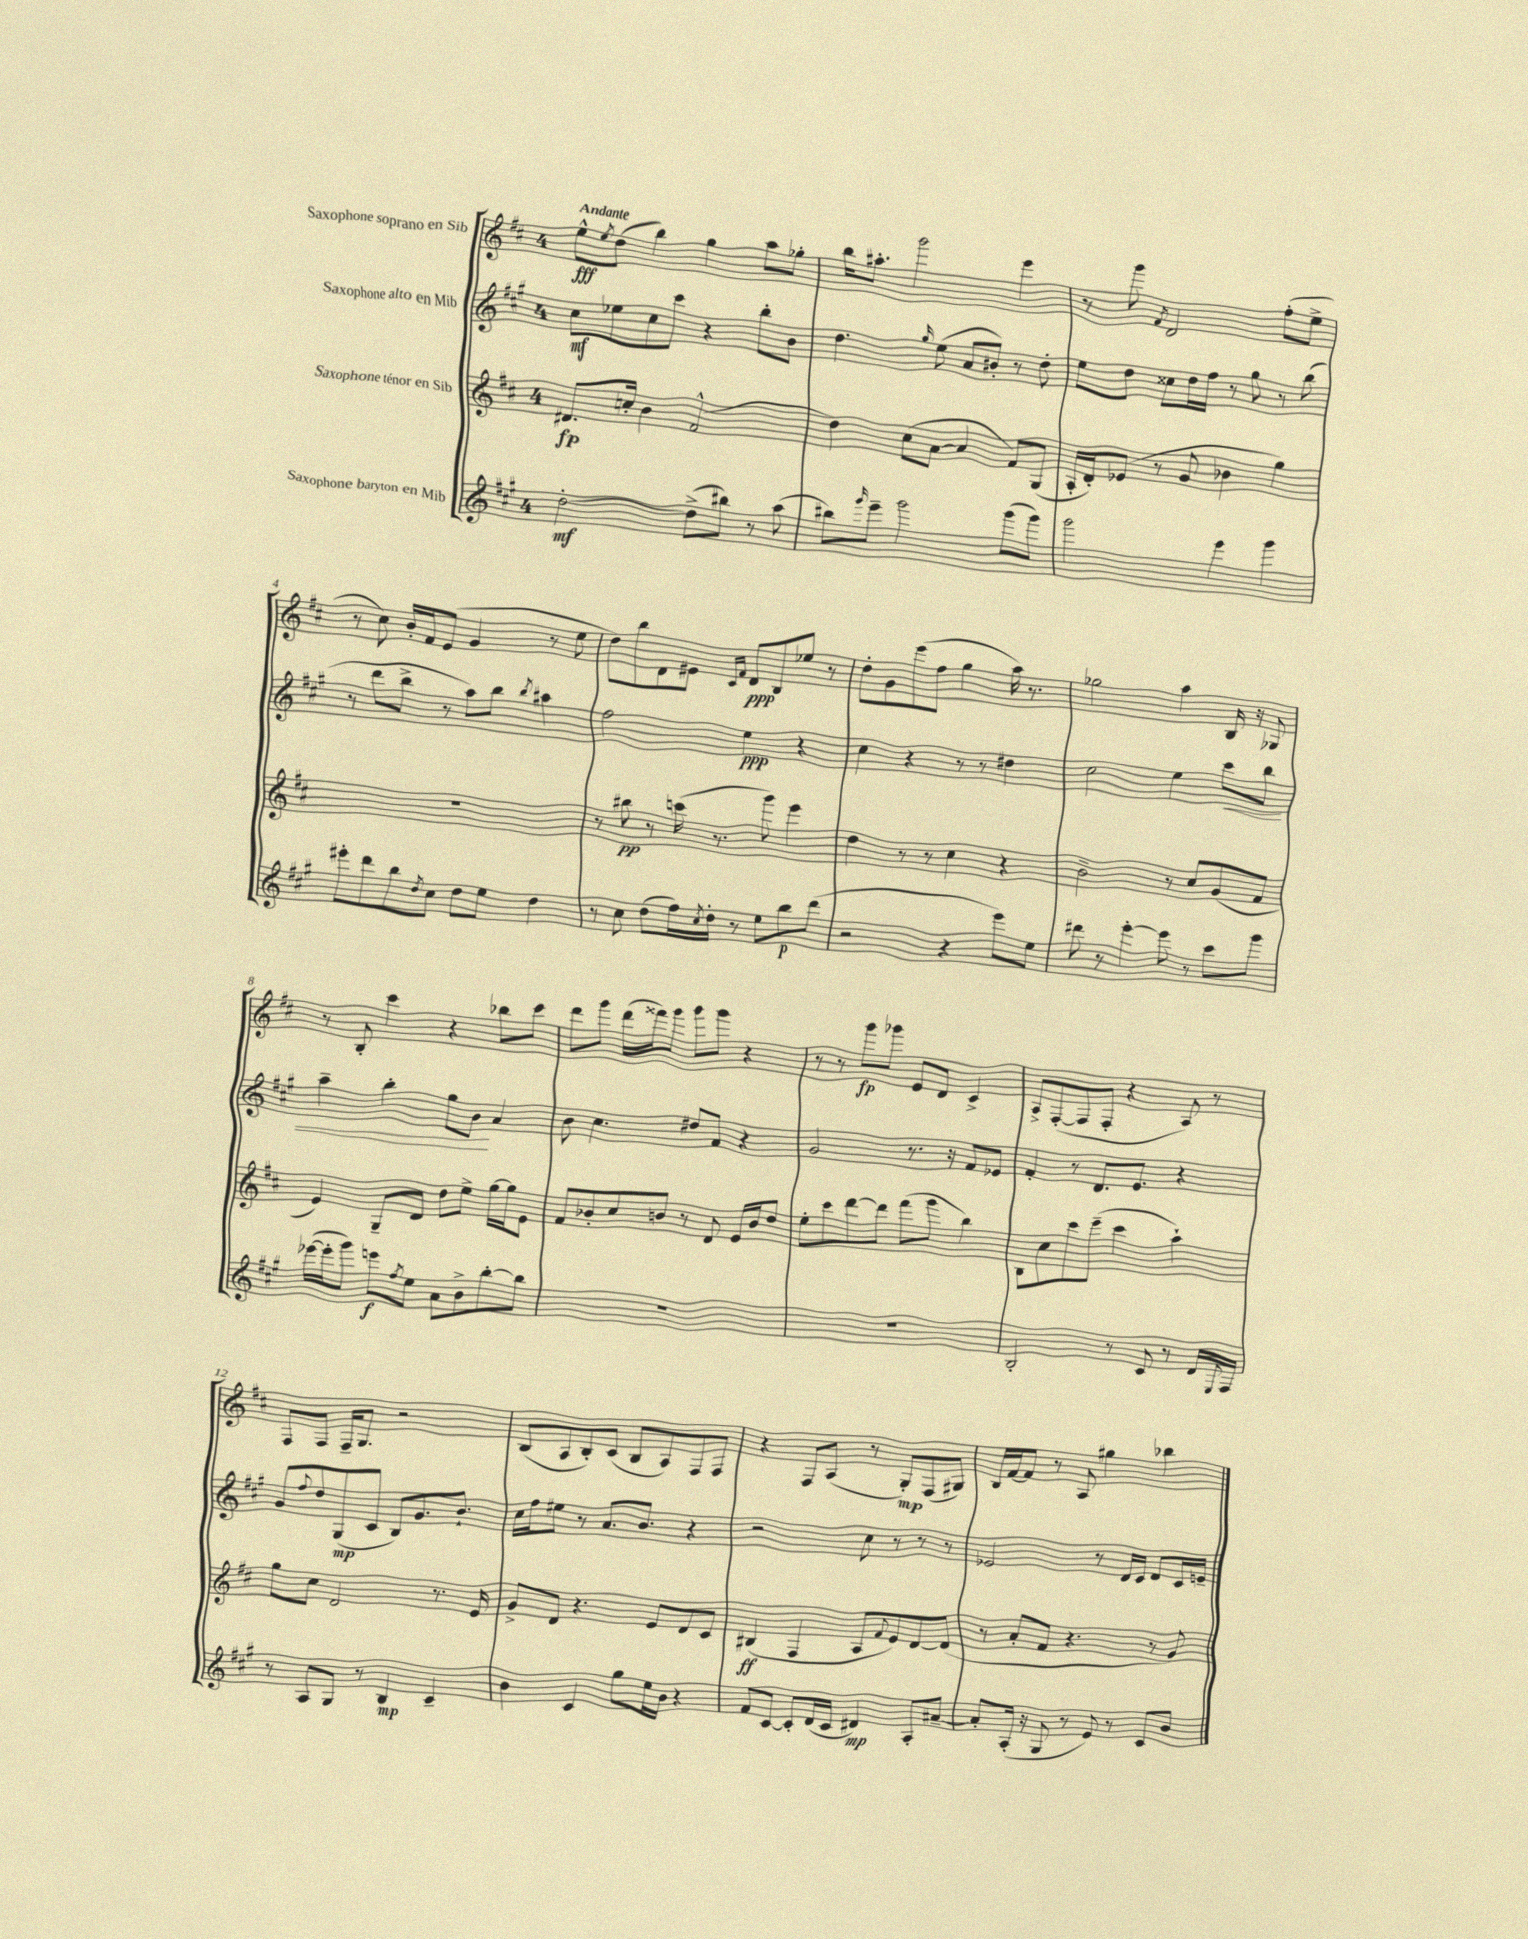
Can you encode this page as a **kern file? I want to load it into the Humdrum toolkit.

**kern	**kern	**kern	**kern
*staff4	*staff3	*staff2	*staff1
*clefG2	*clefG2	*clefG2	*clefG2
*k[f#c#g#]	*k[f#c#]	*k[f#c#g#]	*k[f#c#]
*M4/4	*M4/4	*M4/4	*M4/4
[2dd'	8.d#	8cc#	8ee^^
.	.	.	8qee
.	.	8ee-	(8dd
.	16cc'	.	.
.	4b	8cc#	4bb)
.	.	8ccc#	.
(8dd^]	(2f#^^	4r	4gg
8bb#)	.	.	.
8r	.	8bb'	8aa
(8aa	.	8b	8gg-'
=	=	=	=
8bb#)	4dd)	4.dd	16bb
.	.	.	8.aa#'
16qqggg#	.	.	.
8eee~	.	.	.
2ggg#	(8cc#	.	2ggg
.	.	16qqgg#	.
.	[8a	(8ee	.
.	4a]	8a	.
.	.	8b#')	.
(8ggg#	8f#)	8r	4eee
8ggg#)	(8G	8dd'	.
=	=	=	=
2ggg#	16A'	8ee	8r
.	16d')	.	.
.	(8e-	8dd	8ggg
.	.	.	8qf#
.	8r	8cc##	2d
.	8g	16dd	.
.	.	16ff#	.
4eee	4b-	8r	.
.	.	8gg#	.
4ggg#	4gg)	8r	(8ff#'
.	.	(8bb	8ee^
=	=	=	=
8eee#'	1r	8r	8r
8ddd	.	8ddd	8cc#)
8bb	.	8bb^	16b'
.	.	.	16f#
8qdd	.	.	.
8cc#	.	8r	(8e
8dd	.	8aa)	4g
8ee	.	8bb	.
.	.	8qbb	.
4dd	.	4aa#	8r
.	.	.	8ee
=	=	=	=
8r	8r	2ff#	8dd)
8cc#	8bb#	.	8bb
(8dd	8r	.	8d
16ff#)	(16ccc	.	8e#
8qcc#	.	.	.
16dd'	8.r	.	.
.	.	.	16qqc#
.	.	.	16qqf#
8r	.	4ee	8d
8ee	8ggg)	.	8B
8bb	4eee	4r	8ee-
(8ddd	.	.	8r
=	=	=	=
2r	4dd	4cc#	8dd'
.	.	.	8g
.	8r	4r	(8eee
.	8r	.	8ff#
4r	4cc#	8r	4gg
.	.	8r	.
8eee)	4r	4dd#	16aa)
.	.	.	8.r
8ee	.	.	.
=	=	=	=
8ddd#	2b~	2cc#	2gg-
8r	.	.	.
[4eee'	.	.	.
8eee]	8r	4ee	4aa
8r	8cc#	.	.
8ccc#	(8g	8ccc#	16B
.	.	.	16r
8ggg#	8f#	8bb	8G-
=	=	=	=
([16eee-	4e)	4aa~	8r
16eee-']	.	.	.
8ggg#)	.	.	8B'
8eee	8G~	4bb'	4ccc#
8qff#	.	.	.
8ee	8d	.	.
8a	8dd	8gg#	4r
8b^	8ee^	8b	.
[8bb'	[16gg	4a	8bb-
.	16gg]	.	.
8bb]	8e	.	8ccc#
=	=	=	=
1r	8f#	8b	8ddd
.	8b-'	4.cc#	8ggg
.	8cc#	.	(16ddd
.	.	.	16fff##)
.	8b	.	8ggg
.	8r	8dd#	8ggg
.	8d	8f#	8ggg
.	16e	4r	4r
.	16b	.	.
.	8dd	.	.
=	=	=	=
1r	8ee'	2g#	8r
.	8ccc#	.	8r
.	[8ddd	.	8ggg
.	8ddd]	.	8ggg-
.	(8fff#	8.r	8e
.	8ggg	.	8d
.	.	16r	.
.	4bb)	8f#	4c#^
.	.	8e-	.
=	=	=	=
2B'	8B	4f#'	8A^
.	8cc#	.	([8F#'
.	8ccc#	8r	8F#]
.	(8eee~	8.d	8F#'
8r	4ccc#	.	4r
.	.	8.e	.
8c#	.	.	.
8r	4aa`)	4r	8A)
16d	.	.	8r
8qqE	.	.	.
16F#	.	.	.
=	=	=	=
8r	8gg	8g#	8F#
.	.	8qqff#	.
8A	8cc#	8dd	8F#
8G#	2d	(8G#	16F#~
.	.	.	8.G
8r	.	8c#	.
4B	.	8B)	2r
.	.	8.g#	.
4c#~	8.r	.	.
.	.	8.b`	.
.	16e	.	.
=	=	=	=
4b	8g^	16cc#	(8B
.	.	16ff#	.
.	8d	8ee#	8A
4c#	4.r	8r	8B')
.	.	8.a	(8c#
8gg#	.	.	8B
.	.	8.b	.
16ee	8e	.	8A)
16b	.	.	.
4r	8d	4r	8F#
.	8c#	.	8F#
=	=	=	=
8f#	(4B#	2r	4r
[8c#	.	.	.
8c#']	4F#	.	8F#
(16d	.	.	(8A
16c#	.	.	.
4d#)	8A	8cc#	8r
.	8qqf#	.	.
.	8e)	8r	8G')
8A'	[8d	8r	(8F#
[8a#~	(8d]	8r	8G#)
=	=	=	=
8a#']	8r	2e-	16B
.	.	.	[16f#
(16A'	8a'	.	8f#]
16r	.	.	.
8G#	8f#	.	8r
8r	4.r	.	8A
8e)	.	8r	4gg#
8r	.	16d	.
.	.	16c#	.
8c#	8r	8d	4bb-
8b	8g)	16c#	.
.	.	16e~	.
==	==	==	==
*-	*-	*-	*-
